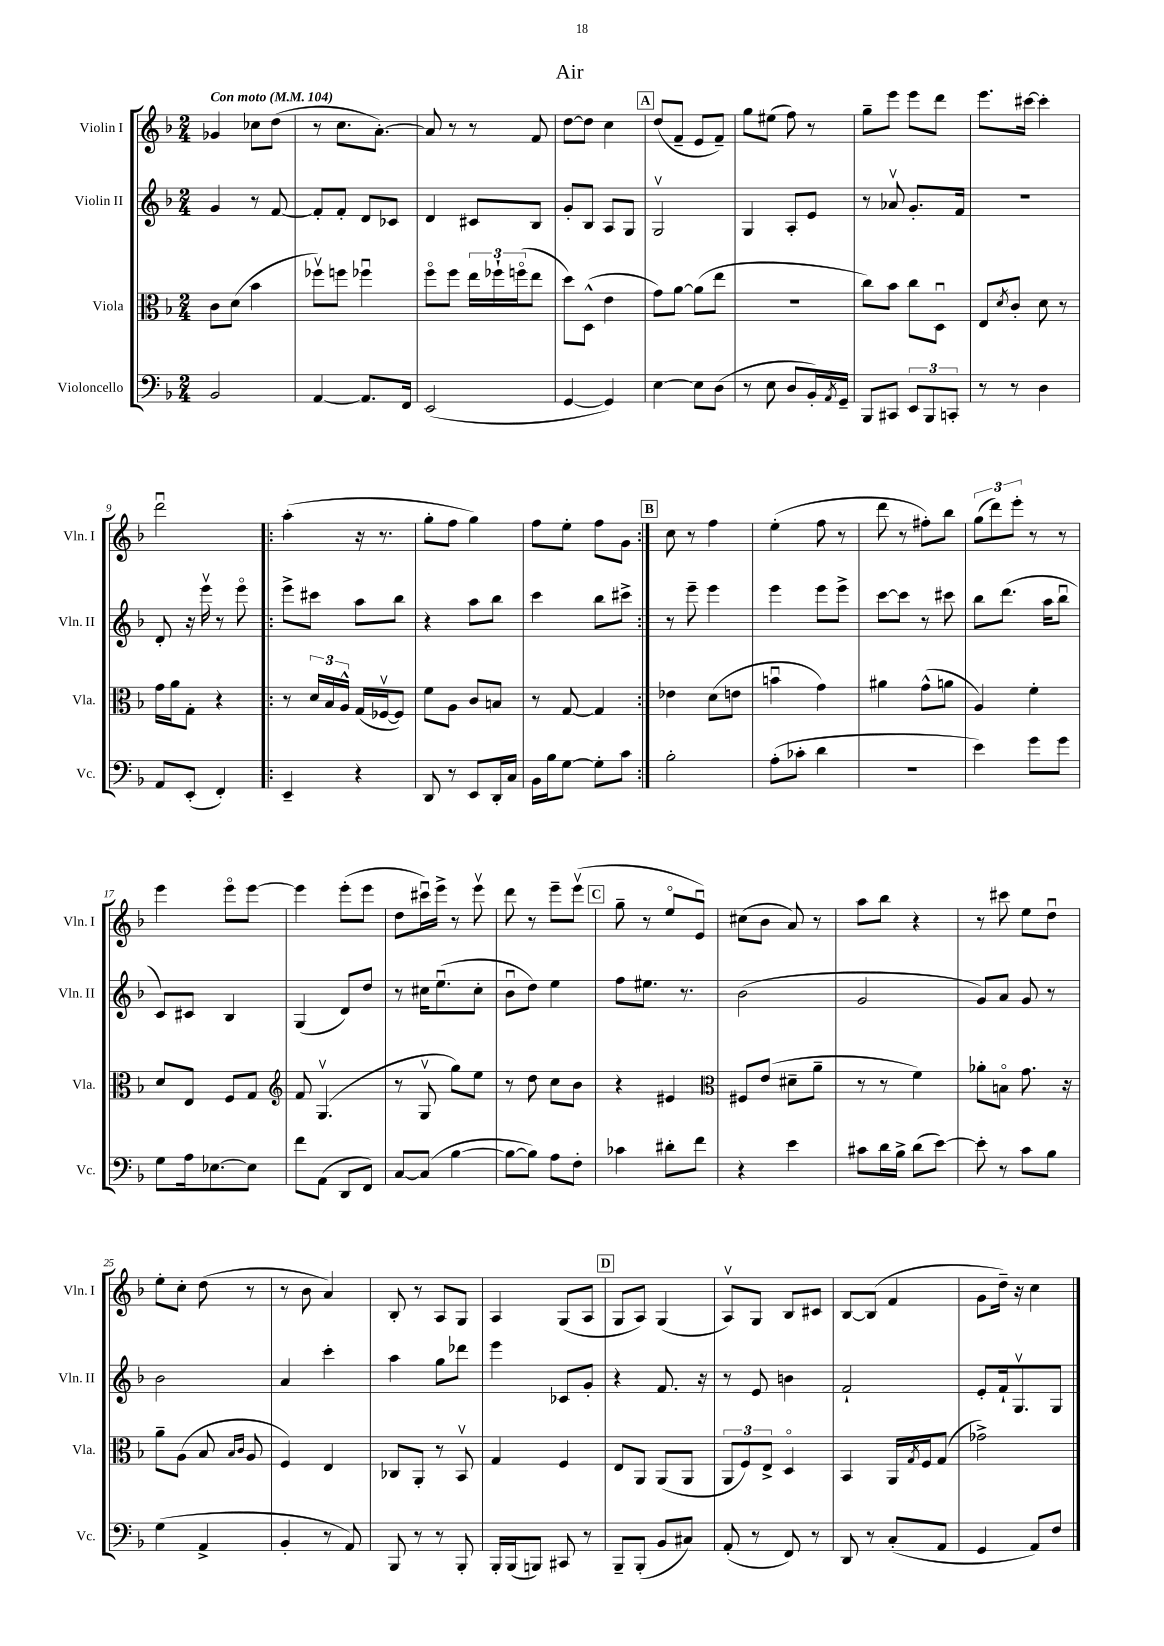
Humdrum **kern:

**kern	**kern	**kern	**kern
*staff4	*staff3	*staff2	*staff1
*clefF4	*clefC3	*clefG2	*clefG2
*k[b-]	*k[b-]	*k[b-]	*k[b-]
*M2/4	*M2/4	*M2/4	*M2/4
*MM104	*MM104	*MM104	*MM104
2BB-/	8c\L	4g/	4g-/
.	(8d\J	.	.
.	4b-\	8r	8cc-\L
.	.	[8f/	(8dd\J
=	=	=	=
[4AA/	8ff-v\L)	8f'/]L	8r
.	8ff\J	8f'/J	8.cc\L
8.AA/]L	4ff-u\	8d/L	.
.	.	.	[8.a'\J)
.	.	8c-/J	.
16FF/Jk	.	.	.
=	=	=	=
(2EE/	8ffo\L	4d/	8a/]
.	8ff\J	.	8r
.	24ee\LL	8c#/L	8r
.	24ff-`\	.	.
.	(24ffo\J	.	.
.	8ee\J	8B-/J	8f/
=	=	=	=
[4GG/	8dd\L)	8g'/L	[8dd\L
.	(8D^^\J	8B-/J	8dd\]J
4GG/])	4e\	8A/L	4cc\
.	.	8G/J	.
=	=	=	=
[4E\	8g\L)	2Gv/	(8dd/L
.	[8a\J	.	8f~/J
8E\]L	(8a\]L	.	8e/L
(8D\J	8ee\J	.	8f~/J)
=	=	=	=
8r	2r	4G/	8gg\L
8E\	.	.	(8ee#\J
8D/L	.	8A'/L	8ff\)
16BB-'/L)	.	8e/J	8r
8qAA/	.	.	.
16GG~/JJ	.	.	.
=	=	=	=
8BBB-/L	8cc\L)	8r	8gg~\L
8CC#/J	8b-\J	8a-v/	8eee\J
12EE/L	8cc\L	8.g'/L	8eee\L
12BBB-/	.	.	.
.	8Du\J	.	8ddd\J
12CC'/J	.	.	.
.	.	16f/Jk	.
=	=	=	=
8r	8E/L	2r	8.eee\L
.	8qd/	.	.
8r	8c'/J	.	.
.	.	.	[16ccc#\Jk
4D\	8d\	.	4ccc#'\]
.	8r	.	.
=	=	=	=
8AA/L	16g\LL	8d'/	2dddu\
.	16a\J	.	.
(8EE'/J	8G'\J	16r	.
.	.	16eeev\	.
4FF'/)	4r	8r	.
.	.	8eeeo\	.
=!|:	=!|:	=!|:	=!|:
4EE~/	8r	8eee^\L	(4aa'\
.	24d/LL	8ccc#\J	.
.	24B-/	.	.
.	24A^^/JJ	.	.
4r	(16G/LL	8aa\L	16r
.	[16F-v/J	.	8.r
.	8F-/]J)	8bb-\J	.
=	=	=	=
8DD/	8f\L	4r	8gg'\L
8r	8A\J	.	8ff\J
8EE/L	8c/L	8aa\L	4gg\)
16DD'/L	8B/J	8bb-\J	.
16C/JJ	.	.	.
=	=	=	=
16BB-\LL	8r	4ccc\	8ff\L
16B-\J	.	.	.
[8G\J	[8G/	.	8ee'\J
8G'\]L	4G/]	8bb-\L	8ff\L
8c\J	.	8ccc#^\J	8g\J
=:|!	=:|!	=:|!	=:|!
2B-'\	4e-\	8r	8cc\
.	.	8eee~\	8r
.	(8d\L	4eee\	4ff\
.	8e\J	.	.
=	=	=	=
(8A'\L	4bu\	4eee\	(4ee'\
8c-'\J	.	.	.
4d\	4g\)	8eee\L	8ff\
.	.	8eee^\J	8r
=	=	=	=
2r	4a#\	[8ccc\L	8ddd\
.	.	8ccc\]J	8r
.	(8g^^\L	8r	8ff#'\L)
.	8a\J	8ccc#\	8bb-\J
=	=	=	=
4e\)	4A/)	8bb-\L	(12gg\L
.	.	.	12ddd\)
.	.	(8.ddd\J	.
.	.	.	12eee'\J
8g\L	4f'\	.	8r
.	.	16aa\LK	.
8g\J	.	8bb-u\J	8r
=	=	=	=
8G\L	8d/L	8c/L)	4eee\
16A\k	8E/J	8c#/J	.
[8.E-\	.	.	.
.	8F/L	4B-/	8eeeo\L
8E-\]J	8G/J	.	[8eee\J
=	=	=	=
*	*clefG2	*	*
8f\L	8f/	(4G/	4eee\]
(8AA\J	(4.Gv/	.	.
8DD/L	.	8d/L)	(8eee'\L
8FF/J)	.	8dd/J	8eee\J
=	=	=	=
[8C/L	8r	8r	8dd\L
(8C/]J	8Gv/	16cc#\LK	16ccc#u\L)
.	.	(8.eeu\	16eee^\JJ
[4B-\	8gg\L)	.	8r
.	8ee\J	8cc#'\J	8eeev\
=	=	=	=
8B-\_L	8r	8b-u\L	8ddd\
8B-\]J)	8dd\	8dd\J)	8r
8A\L	8cc\L	4ee\	8eee~\L
8F'\J	8b-\J	.	(8eeev\J
=	=	=	=
4c-\	4r	8ff\L	8gg~\
.	.	8.ee#\J	8r
8d#'\L	4e#/	.	8eeo/L
.	.	8.r	.
8f\J	.	.	8eu/J)
=	=	=	=
*	*clefC3	*	*
4r	8F#/L	(2b-\	(8cc#\L
.	(8e/J	.	8b-\J
4e\	8d#~\L	.	8a/)
.	8a~\J	.	8r
=	=	=	=
8c#\L	8r	2g/	8aa\L
16d\L	8r	.	8bb-\J
16B-^\JJ	.	.	.
(8d\L	4f\)	.	4r
[8e\J)	.	.	.
=	=	=	=
8e'\]	8a-'\L	8g/L)	8r
8r	8Bo\J	8a/J	8ccc#\
8c\L	8.g\	8g/	8ee\L
8B-\J	.	8r	8ddu\J
.	16r	.	.
=	=	=	=
(4G\	8a~\L	2b-\	8ee'\L
.	(8A\J	.	8cc'\J
4AA^/	8B-/	.	(8dd\
.	16qqB-/LL	.	.
.	16qqc/JJ	.	.
.	8A/	.	8r
=	=	=	=
4BB-'/	4F/)	4a/	8r
.	.	.	8b-\
8r	4E/	4ccc'\	4a/)
8AA/)	.	.	.
=	=	=	=
8BBB-/	8C-/L	4aa\	8B-'/
8r	8AA'/J	.	8r
8r	8r	8gg\L	8A/L
8BBB-'/	8BB-v/	8ddd-\J	8G/J
=	=	=	=
16BBB-'/LL	4G/	4eee\	4A/
(16BBB-/J	.	.	.
8BBB/J)	.	.	.
8CC#/	4F/	8c-/L	(8G/L
8r	.	8g'/J	8A/J
=	=	=	=
8BBB-~/L	8E/L	4r	8G/L
(8BBB-'/J	8AA/J	.	8A/J)
8BB-/L	(8AA/L	8.f/	(4G/
8C#/J)	8AA/J	.	.
.	.	16r	.
=	=	=	=
(8AA'/	12AA/L	8r	8Av/L)
.	12F/)	.	.
8r	.	8e/	8G/J
.	12E^/J	.	.
8FF/)	4Do/	4b\	8B-/L
8r	.	.	8c#/J
=	=	=	=
8DD/	4BB-/	2f`/	[8B-/L
8r	.	.	(8B-/]J
(8C'/L	16AA/LL	.	4f/
.	8qG/	.	.
.	16F/J	.	.
8AA/J	(8G/J	.	.
=	=	=	=
4GG/	2g-^\)	8e'/L	8g\L
.	.	16f`/k	16dd~\Jk)
.	.	8.Gv/	16r
8AA/L)	.	.	4cc\
8F/J	.	8G/J	.
==	==	==	==
*-	*-	*-	*-
